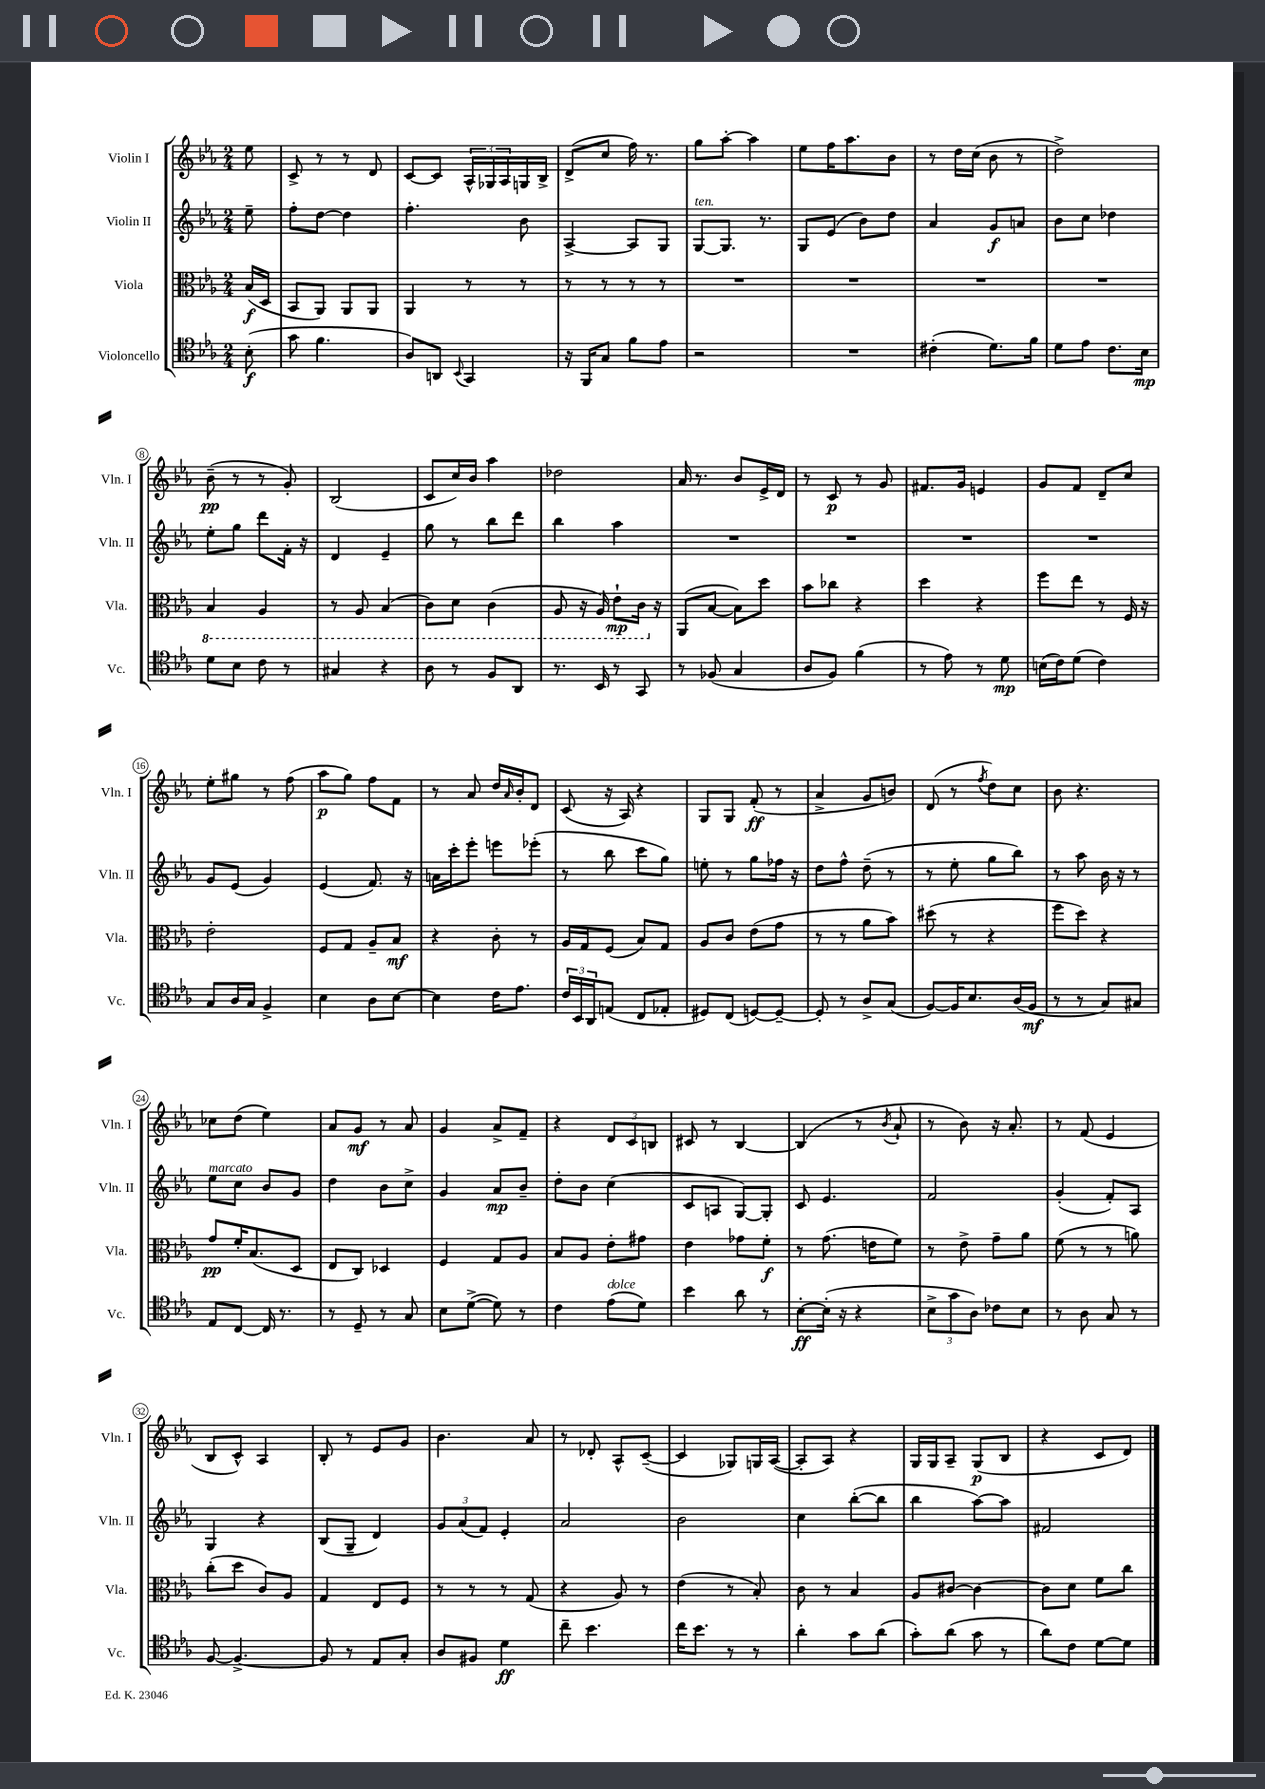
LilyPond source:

<<
\new StaffGroup <<
\new Staff = "s0" \with { instrumentName = "Violin I" shortInstrumentName = "Vln. I" } {
    \clef treble \key ees \major \numericTimeSignature \time 2/4 \partial 8
    ees''8 |
    c'8-> r8 r8 d'8 |
    c'8~ c'8 \tuplet 3/2 { aes16-^ ges16 aes16 } g16 bes16-> |
    d'8->( c''8 f''16) r8. |
    g''8 aes''8~-. aes''4 |
    ees''8 f''16 aes''8. bes'8 |
    r8 d''16 c''16( bes'8 r8 |
    d''2->) |
    bes'8--\pp( r8 r8 g'8-.) |
    bes2( |
    c'8 c''16) bes'16 aes''4 |
    des''2 |
    aes'16 r8. bes'8 ees'16-> d'16 |
    r8 c'8\p r8 g'8 |
    fis'8. g'16 e'4 |
    g'8 f'8 d'8-- c''8 |
    ees''8-. gis''8 r8 f''8( |
    aes''8\p g''8) f''8 f'8 |
    r8 aes'8 d''16 \grace { aes'16 } bes'16-. d'8 |
    c'8( r16 aes16) r4 |
    g8 g8 f'8-.\ff( r8 |
    aes'4-> g'8 b'8) |
    d'8( r8 \acciaccatura { f''8 } d''8) c''8 |
    bes'8 r4. |
    ces''8 d''8( ees''4) |
    aes'8 g'8\mf r8 aes'8 |
    g'4 aes'8-> f'8-- |
    r4 \tuplet 3/2 { d'8 c'8 b8 } |
    cis'8 r8 bes4~ |
    bes4( r8 \acciaccatura { bes'8 } aes'8-! |
    r8 bes'8) r16 aes'8.-. |
    r8 f'8( ees'4 |
    bes8 c'8-^) aes4 |
    bes8-. r8 ees'8 g'8 |
    bes'4. aes'8 |
    r8 des'8-. aes8-^ c'8~--( |
    c'4 ges8) g16 aes16~( |
    aes8-. aes8) r4 |
    g16 g16 aes8-- g8\p( bes8 |
    r4 c'8 d'8) \bar "|." |
}
\new Staff = "s1" \with { instrumentName = "Violin II" shortInstrumentName = "Vln. II" } {
    \clef treble \key ees \major \numericTimeSignature \time 2/4 \partial 8
    ees''8-- |
    f''8-. d''8~ d''4 |
    f''4.-. bes'8 |
    aes4~-> aes8 g8 |
    g8~^\markup { \italic "ten." } g8. r8. |
    g8 ees'8( bes'8) d''8 |
    aes'4 g'8\f a'8 |
    bes'8 c''8 des''4 |
    ees''8-. g''8 d'''8 f'16-. r16 |
    d'4 ees'4-- |
    g''8 r8 bes''8 d'''8 |
    bes''4 aes''4 |
    R2 |
    R2 |
    R2 |
    R2 |
    g'8 ees'8( g'4) |
    ees'4( f'8.) r16 |
    a'16 c'''16-. ees'''8-. e'''8 ees'''8-.( |
    r8 bes''8 c'''8 g''8) |
    e''8-. r8 g''8 fes''16 r16 |
    d''8 f''8-^ d''8--( r8 |
    r8 ees''8-. g''8 bes''8) |
    r8 aes''8 bes'16 r16 r8 |
    ees''8^\markup { \italic "marcato" } c''8 bes'8 g'8 |
    d''4 bes'8 c''8-> |
    g'4 aes'8\mp bes'8-- |
    d''8-. bes'8 c''4( |
    c'8 a8 g8~) g8-. |
    c'8 ees'4. |
    f'2 |
    g'4-.( f'8-.) aes8 |
    g4 r4 |
    bes8( g8-- d'4) |
    \tuplet 3/2 { g'8 aes'8( f'8) } ees'4-. |
    aes'2 |
    bes'2 |
    c''4 bes''8~-.( bes''8 |
    bes''4 aes''8~) aes''8 |
    fis'2 \bar "|." |
}
\new Staff = "s2" \with { instrumentName = "Viola" shortInstrumentName = "Vla." } {
    \clef alto \key ees \major \numericTimeSignature \time 2/4 \partial 8
    bes16\f( d16 |
    bes,8 aes,8) aes,8 aes,8 |
    aes,4 r8 r8 |
    r8 r8 r8 r8 |
    R2 |
    R2 |
    R2 |
    R2 |
    \ottava #-1 bes,4 aes,4 |
    r8 aes,8 bes,4( |
    c8) d8 c4( |
    aes,8 r16 aes,16) ees8-!\mp c16 \ottava #0 r16 |
    aes,8( bes8~ bes8) d''8 |
    bes'8 ces''8 r4 |
    d''4 r4 |
    f''8 ees''8 r8 f16 r16 |
    ees'2-. |
    f8 g8 aes8-- bes8\mf |
    r4 c'8-. r8 |
    aes16 g16 f8( bes8) g8 |
    aes8 c'8 ees'8( g'8 |
    r8 r8 aes'8 bes'8) |
    dis''8( r8 r4 |
    f''8 d''8) r4 |
    g'8\pp f'16-. bes8.( d8 |
    ees8 c8) des4 |
    f4 g8 aes8 |
    bes8 aes8 ees'8-. gis'8 |
    ees'4 ges'8 f'8-.\f |
    r8 g'8.( e'16 f'8) |
    r8 ees'8-> g'8-- aes'8 |
    f'8( r8 r8 a'8) |
    c''8-.( d''8 c'8) aes8 |
    g4 ees8 f8 |
    r8 r8 r8 g8( |
    r4 aes8) r8 |
    ees'4( r8 bes8-.) |
    c'8 r8 bes4 |
    aes8 cis'8~ cis'4~ |
    cis'8 d'8 f'8 c''8 \bar "|." |
}
\new Staff = "s3" \with { instrumentName = "Violoncello" shortInstrumentName = "Vc." } {
    \clef tenor \key ees \major \numericTimeSignature \time 2/4 \partial 8
    bes8-.\f( |
    g'8 f'4. |
    aes8) a,8 \appoggiatura { bes,8 } g,4 |
    r16 f,16 g8 f'8 ees'8 |
    r2 |
    R2 |
    cis'4-.( d'8.) f'16 |
    d'8 ees'8 c'8. bes16\mp |
    d'8 bes8 c'8 r8 |
    gis4 r4 |
    aes8 r8 f8 aes,8 |
    r8. bes,16 r8 g,8 |
    r8 fes8( g4 |
    aes8 f8) f'4( |
    r8 ees'8) r8 d'8\mp |
    b16( c'16) d'8( c'4) |
    g8 aes16 g16 f4-> |
    bes4 aes8 bes8~ |
    bes4 c'16 ees'8. |
    \tuplet 3/2 { c'16 bes,16 aes,16 } e8( c8 ees8-. |
    dis8) c8( d8~) d8~-- |
    d8-. r8 aes8-> g8( |
    f8~) f16 bes8. aes16( f16\mf |
    r8 r8 g8) gis8 |
    ees8 c8~ c16 r8. |
    r8 d8-- r8 g8 |
    bes8 d'8~->( d'8) r8 |
    c'4 ees'8^\markup { \italic "dolce" }( d'8) |
    bes'4 aes'8 r8 |
    bes8~-.\ff bes16-.( r16 r4 |
    \tuplet 3/2 { bes8-> g'8 aes8) } ces'8 bes8 |
    r8 aes8 g8 r8 |
    f8~ f4.~-> |
    f8 r8 ees8 g8-. |
    aes8 fis8 d'4\ff |
    c''8-- bes'4. |
    c''16 bes'8. r8 r8 |
    aes'4-. g'8 aes'8( |
    g'8-.) aes'8( g'8 r8 |
    aes'8) c'8 d'8~ d'8 \bar "|." |
}
>>
>>
\layout { \context { \Score \override BarNumber.stencil = #(make-stencil-circler 0.1 0.3 ly:text-interface::print) } }
